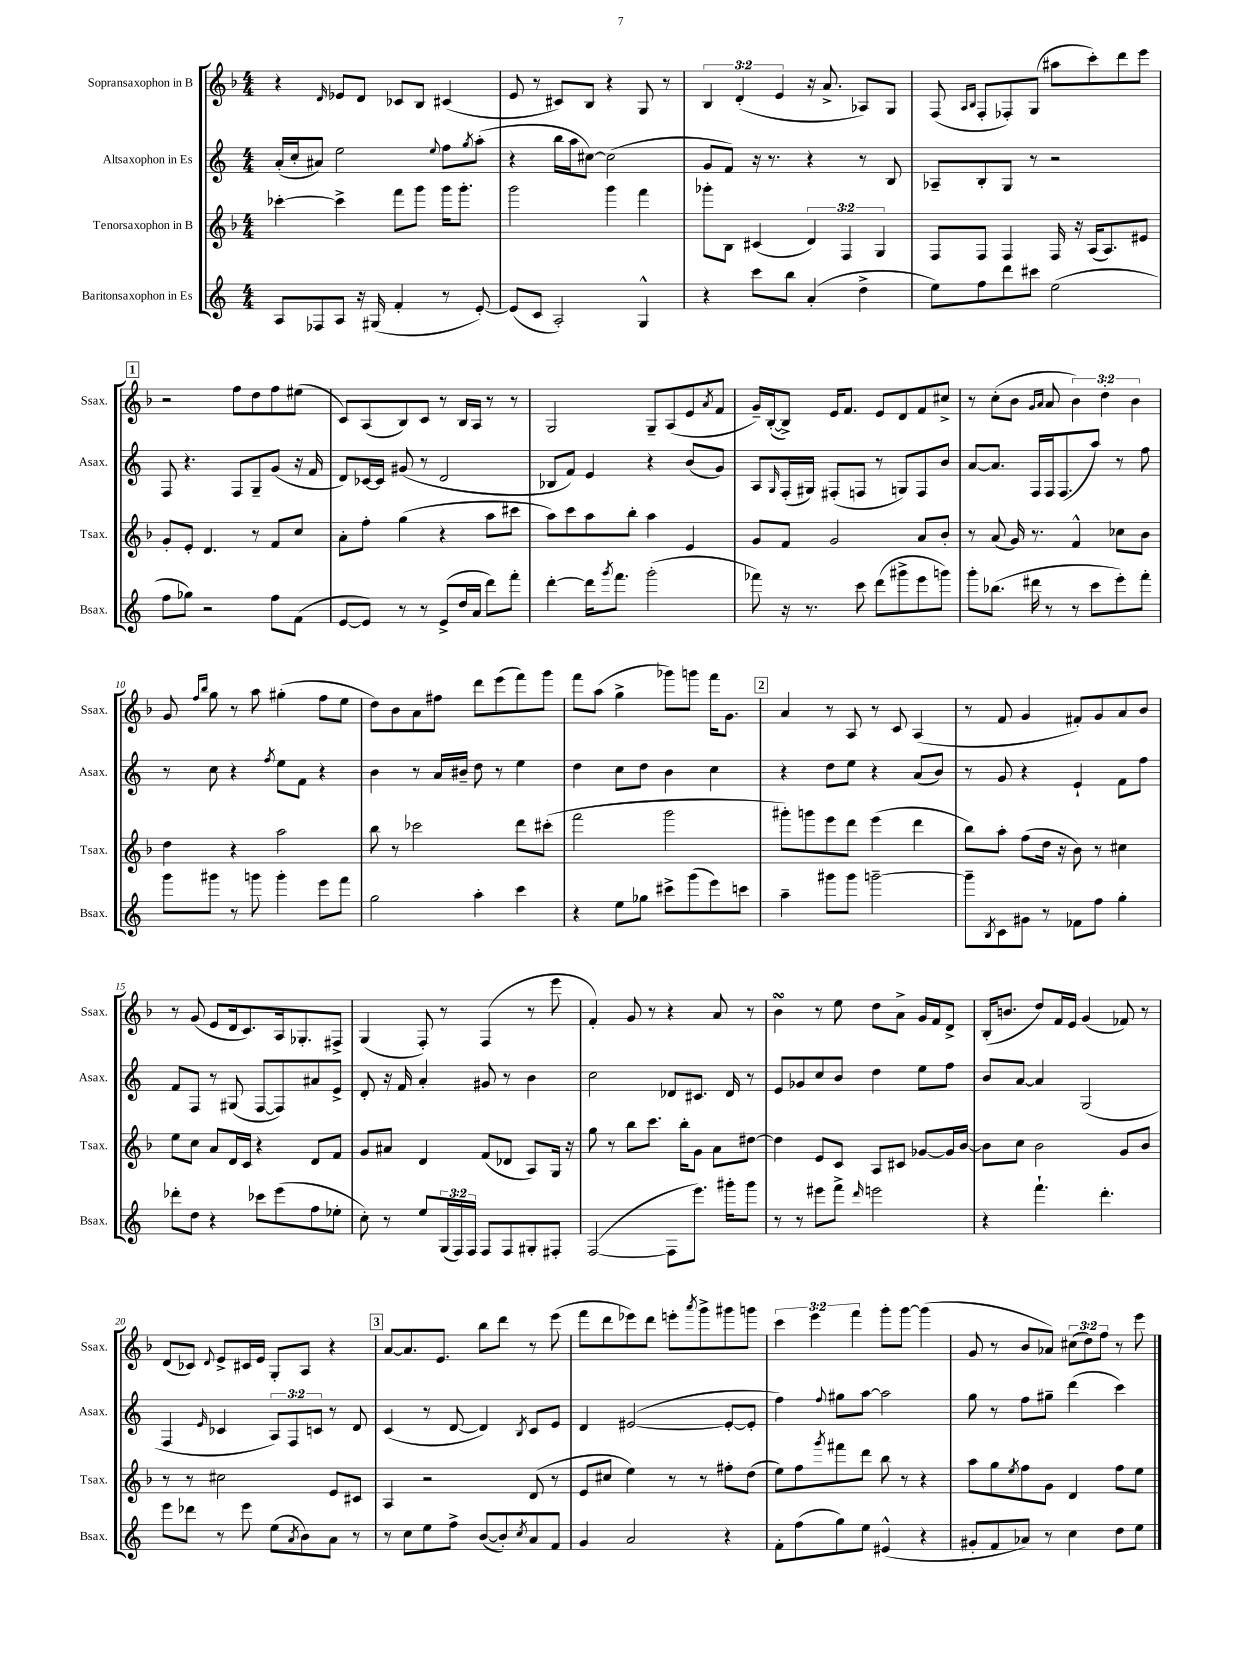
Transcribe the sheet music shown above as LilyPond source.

<<
\new StaffGroup <<
\new Staff = "s0" \with { instrumentName = "Sopransaxophon in B" shortInstrumentName = "Ssax." } {
    \clef treble \key f \major \numericTimeSignature \time 4/4 \override Staff.TupletNumber.text = #tuplet-number::calc-fraction-text
    r4 \grace { d'16 } ees'8 d'8 ces'8 bes8 cis'4( |
    e'8 r8 cis'8) bes8 r4 g8 r8 |
    \tuplet 3/2 { bes4 d'4-.( e'4 } r16 a'8.-> aes8) g8 |
    f8( \grace { a16 bes16 } f8-. fes8-.) g8( ais''8 c'''8-.) d'''8 e'''8 |
    \mark \markup { \box "1" } r2 f''8 d''8 f''8 eis''8( |
    c'8) a8( bes8) c'8 r8 bes16 a16 r8 r8 |
    g2 g8-- a8( e'8 \acciaccatura { a'8 } f'8 |
    g'16--) bes16~-.( bes8->) e'16 f'8. e'8 d'8 f'8 cis''8-> |
    r8 c''8-.( bes'8 \grace { g'16 a'16 } a'8 \tuplet 3/2 { bes'4) d''4-. bes'4 } |
    g'8 \grace { f''16 bes''16 } g''8 r8 a''8 gis''4-.( f''8 e''8 |
    d''8) bes'8 a'8 fis''8 d'''8 e'''8( f'''8) g'''8 |
    f'''8 a''8( g''4-> ges'''8) g'''8 f'''16 g'8. |
    \mark \markup { \box "2" } a'4 r8 a8 r8 c'8 a4( |
    r8 f'8 g'4 fis'8-.) g'8 a'8 bes'8 |
    r8 g'8( e'8 d'16 c'8.) a16 ges8.-. fis8-> |
    g4( f8-.) r8 f4( r8 e'''8 |
    f'4-.) g'8 r8 r4 a'8 r8 |
    bes'4\turn r8 e''8 d''8 a'8-> g'16 f'16 d'8-> |
    bes16-.( b'8. d''8) f'16 e'16 g'4( fes'8) r8 |
    d'8( ces'8) \appoggiatura { d'8 } e'8-> cis'16 e'16 g8-. a8 r4 |
    \mark \markup { \box "3" } a'8~ a'8. e'8. bes''8 d'''8 r8 e'''8( |
    f'''8 d'''8 ees'''8) d'''8 e'''8-. \acciaccatura { a'''8 } g'''8-> gis'''8 g'''8 |
    \tuplet 3/2 { c'''4 e'''4 f'''4 } g'''8-. g'''8~ g'''4( |
    g'8 r8 bes'8 aes'8) \tuplet 3/2 { cis''8( d''8) f''8 } r8 e'''8 \bar "|." |
}
\new Staff = "s1" \with { instrumentName = "Altsaxophon in Es" shortInstrumentName = "Asax." } {
    \clef treble \key c \major \numericTimeSignature \time 4/4 \override Staff.TupletNumber.text = #tuplet-number::calc-fraction-text
    a'16-.( c''16-. ais'8) e''2 \appoggiatura { e''8 } f''8 \acciaccatura { g''8 } a''8-.( |
    r4 b''16 a''16 cis''8~) cis''2( |
    g'8 f'8) r16 r8. r4 r8 b8 |
    aes8-- b8-. g8 r8 r2 |
    \mark \markup { \box "1" } f8 r4. f8 g8-- g'8( r16 f'16 |
    d'8) ces'16~ ces'16 gis'8( r8 d'2 |
    bes8 f'8) e'4 r4 b'8( g'8) |
    a8 \grace { g16 } f16-.( gis16) fis8-.( f8 r8 g8) f8 b'8 |
    a'8~ a'8. f16 f16 f8.( a''8) r8 f''8 |
    r8 c''8 r4 \acciaccatura { f''8 } e''8 f'8 r4 |
    b'4 r8 a'16 bis'16-- d''8 r8 e''4 |
    d''4 c''8 d''8 b'4 c''4 |
    \mark \markup { \box "2" } r4 d''8 e''8 r4 a'8( b'8) |
    r8 g'8 r4 e'4-! f'8 f''8 |
    f'8 f8 r8 gis8( f8~ f8) ais'8 e'8-> |
    d'8-. r16 f'16 a'4-. gis'8 r8 b'4 |
    c''2 des'8 cis'8. des'16 r8 |
    e'8 ges'8 c''8 b'8 d''4 e''8 f''8 |
    b'8 a'8~ a'4 g2( |
    f4 \grace { e'16 } ces'4 \tuplet 3/2 { a8) f8 c'8 } r8 d'8 |
    \mark \markup { \box "3" } c'4( r8 d'8~ d'4) \acciaccatura { b8 } c'8 e'8 |
    d'4 eis'2~( eis'8~-. eis'8-. |
    f''4) \appoggiatura { f''8 } gis''8 a''8~ a''2 |
    g''8 r8 f''8 gis''8-- d'''4( c'''4) \bar "|." |
}
\new Staff = "s2" \with { instrumentName = "Tenorsaxophon in B" shortInstrumentName = "Tsax." } {
    \clef treble \key f \major \numericTimeSignature \time 4/4 \override Staff.TupletNumber.text = #tuplet-number::calc-fraction-text
    ces'''4~-. ces'''4-> f'''8 g'''8 g'''16 g'''8.-. |
    g'''2 g'''4 f'''4 |
    ges'''8-. bes8 cis'4( \tuplet 3/2 { d'4) f4 g4 } |
    f8 f8 f4 f16 r16 a16( a8.) eis'8 |
    \mark \markup { \box "1" } g'8-. e'8-. d'4. r8 f'8 c''8 |
    a'8-. f''8-. g''4( r4 a''8 cis'''8 |
    a''8) c'''8 a''8 bes''8-. a''4 e'4 |
    g'8 f'8 g'2 a'8 bes'8-. |
    r8 a'8( g'16) r8. f'4-^ ces''8 bes'8 |
    d''4 r4 a''2 |
    bes''8 r8 ces'''2 d'''8 cis'''8-.( |
    f'''2 g'''2 |
    \mark \markup { \box "2" } gis'''8-.) g'''8 e'''8 d'''8 e'''4( d'''4 |
    bes''8) a''8-. f''8( d''16 r16 bes'8) r8 cis''4 |
    e''8 c''8 a'8 d'16 c'16 r4 d'8 f'8 |
    g'8 ais'8 d'4 f'8( des'8 a8) g16 r16 |
    g''8 r8 bes''8 c'''8. bes''16-. g'8 a'8 dis''8~ |
    dis''4 e'8 c'8 a8 cis'8 ges'8~ ges'16 bes'16~ |
    bes'8 c''8 bes'2 g'8 bes'8 |
    r8 r8 cis''2 e'8 cis'8 |
    \mark \markup { \box "3" } a4 r2 d'8( r8 |
    e'8 cis''8 e''4) r8 r8 fis''8-. d''8( |
    e''8) f''8 \acciaccatura { g'''8 } fis'''8 d'''8 bes''8 r8 r4 |
    a''8 g''8 \acciaccatura { e''8 } f''8 g'8 d'4 f''8 e''8 \bar "|." |
}
\new Staff = "s3" \with { instrumentName = "Baritonsaxophon in Es" shortInstrumentName = "Bsax." } {
    \clef treble \key c \major \numericTimeSignature \time 4/4 \override Staff.TupletNumber.text = #tuplet-number::calc-fraction-text
    a8 fes8 a8 r16 gis16( f'4-. r8 e'8~-.) |
    e'8( c'8 a2-.) g4-^ |
    r4 c'''8 b''8 a'4-.( d''4-> |
    e''8) f''8 d'''8 cis'''8 e''2( |
    \mark \markup { \box "1" } f''8 ges''8) r2 f''8 f'8( |
    e'8~ e'8) r8 r8 e'8->( d''16 a'16 d'''8) f'''8-. |
    d'''4~-. d'''16 \acciaccatura { g'''8 } f'''8. g'''2-.( |
    fes'''8) r16 r8. c'''8 d'''8( gis'''8-> e'''8 g'''8) |
    g'''8-. bes''8.( dis'''16 r8 r8 c'''8 e'''8-.) f'''8-. |
    g'''8 gis'''8 r8 g'''8 g'''4-. e'''8 f'''8 |
    g''2 a''4-. c'''4 |
    r4 e''8 ges''8 cis'''8-> g'''8( e'''8) c'''8 |
    \mark \markup { \box "2" } a''4-- gis'''8 gis'''8 g'''2~-- |
    g'''8-- \acciaccatura { b8 } c'8 gis'8 r8 fes'8 f''8 g''4-. |
    des'''8-. d''8 r4 ces'''8 e'''8( f''8 ees''8-. |
    c''8-.) r8 e''8 \tuplet 3/2 { g16( f16) f16 } f8 f8 gis8-. fis8-. |
    f2~( f8 e'''8.) gis'''16-. gis'''8 |
    r8 r8 eis'''8 f'''8-> \grace { d'''16 } e'''2 |
    r4 f'''4.-! d'''4.-. |
    e'''8 des'''8 r8 e'''8 e''8( \acciaccatura { a'8 } b'8) a'8 r8 |
    \mark \markup { \box "3" } r8 c''8 e''8 f''8-> b'8~( b'8-.) \acciaccatura { c''8 } a'8 f'8 |
    g'4 a'2 r4 |
    f'8-. f''8( g''8) e''8 eis'4-^( r4 |
    gis'8-. f'8 aes'8) r8 c''4 d''8 e''8 \bar "|." |
}
>>
>>
